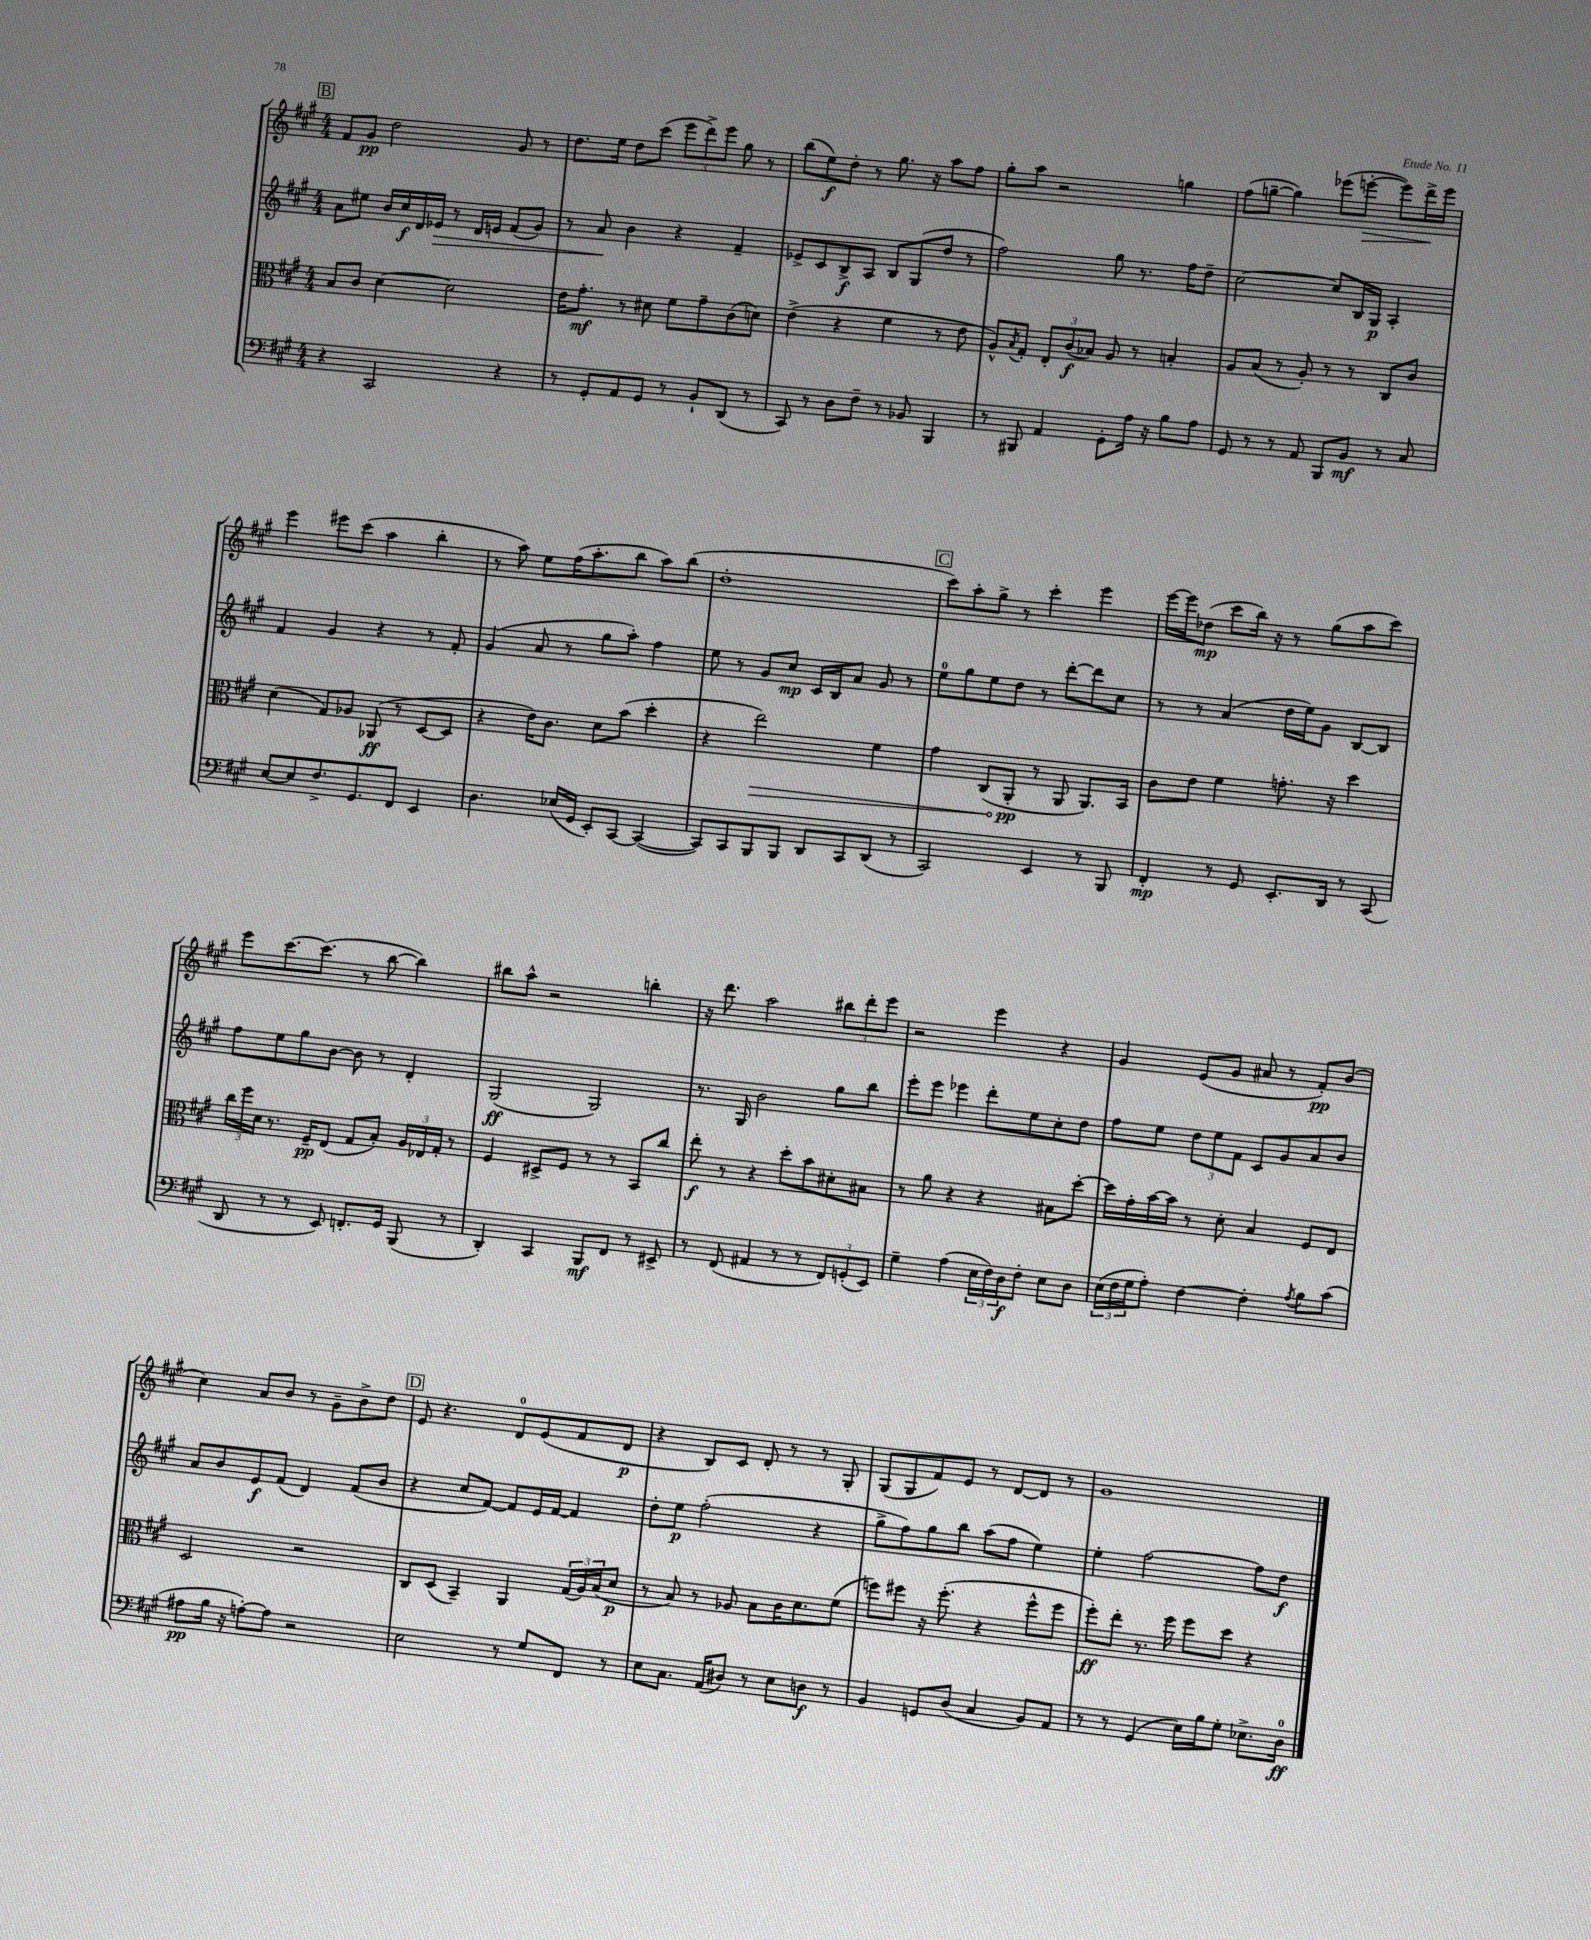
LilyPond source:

<<
\new StaffGroup <<
\new Staff = "s0" {
    \clef treble \key a \major \numericTimeSignature \time 4/4
    \mark \markup { \box "B" } fis'8 gis'8\pp d''2 gis'8 r8 |
    d''8. e''16 d''8 cis'''8( \tuplet 3/2 { e'''8 d'''8->) e'''8 } gis''8 r8 |
    b''8( e''8\f) d''8-. r8 gis''8. r16 a''8 fis''8 |
    gis''8-. a''8 r2 g''4 |
    fis''8( g''8~-- g''4) ees'''8( e'''8~-.\> e'''8) d'''16->\! e'''16 |
    e'''4 eis'''8 cis'''8( a''4 b''4-. |
    r8 a''8) e''8 fis''16( a''8.-. b''8 a''8) b''8( |
    d''1-. |
    \mark \markup { \box "C" } cis'''8) a''8-. gis''8-> r8 cis'''4-. e'''4 |
    e'''16~ e'''16 des''8\mp( cis'''8 b''16) r16 r8 gis''8( a''8 cis'''8) |
    e'''8 cis'''8.~ cis'''8.( r8 b''8~ b''4) |
    bis''8 a''8-^ r2 b''4-. |
    r16 d'''8. a''2 \tuplet 3/2 { bis''8 d'''8-. e'''8 } |
    r2 e'''4 r4 |
    gis'4 e'8( gis'8 ais'8 r8 fis'8-.\pp) b'8( |
    cis''4) a'8 b'8 r8 gis'8-- b'8-> d''8 |
    \mark \markup { \box "D" } e'8 r4. d'8-0 e'8( fis'8 d'8\p |
    r4 b8) cis'8 d'8-. r8 r8 gis8-. |
    gis8( gis8 fis'8) e'8 r8 d'8~ d'8 r8 |
    gis'1 \bar "|." |
}
\new Staff = "s1" {
    \clef treble \key a \major \numericTimeSignature \time 4/4
    \mark \markup { \box "B" } a'8 eis''8 b'16 cis''16\f d'16 ees'16\> r8 d'16 e'16 fis'8( gis'8) |
    r8 a'8\! b'4 r4 fis'4-- |
    ees'8-> cis'8 b8->\f a8 b8 gis8( d''8 r8 |
    fis''2) gis''8 r8. fis''16 d''8-- |
    cis''2~ cis''8 b16 gis16\p a4-. |
    fis'4 gis'4 r4 r8 fis'8-. |
    gis'4( a'8 r8 gis''8 a''8-.) fis''4 |
    e''8 r8 gis'8 cis''8\mp cis'16 b16 a'8 gis'8 r8 |
    \mark \markup { \box "C" } e''8-0 gis''8 e''8 d''8 r8 d'''8~-. d'''8 cis''8 |
    r8 r8 a'4( d''16 e''16) gis'8 b8~ b8 |
    fis''8 e''8 gis''8 b'8~ b'8 r8 d'4-. |
    gis2\ff( gis2) |
    r8. gis16 b'2 gis''8 b''8 |
    e'''8-. e'''8 ees'''4 d'''8-. e''8 cis''8-. d''8 |
    fis''8 e''8 \tuplet 3/2 { d''8 e''8 fis'8 } cis'8 gis'8 a'8 b'8 |
    a'8 b'8 e'8\f fis'8( d'4) fis'8( b'8 |
    \mark \markup { \box "D" } r4 cis''8 fis'8~) fis'8 e'16 fis'16~ fis'4 |
    d''8-. e''8\p fis''2-.( r4 |
    gis''8-> fis''8) gis''8 b''8 a''8( fis''8 e''4) |
    e''4-. fis''2~ fis''8 d''8\f \bar "|." |
}
\new Staff = "s2" {
    \clef alto \key a \major \numericTimeSignature \time 4/4
    \mark \markup { \box "B" } b8 cis'8 d'4~ d'2 |
    e'16 gis'8.-.\mf r8 dis'8 fis'8 gis'8-- cis'8( d'8) |
    e'4->( r4 fis'4 r8 e'8 |
    a8-^) \acciaccatura { b8 } gis8-. \tuplet 3/2 { e8-. cis'8\f( bes8) } a8 r8 b4-. |
    a8 b8( r8 a8-.) r8 r8 cis8 cis'8 |
    d'4( gis8) aes8 aes,8\ff( r8 d8~ d8 |
    r4 e'16) cis'8. d'8 b'8( d''4-. |
    r4 \once \override Hairpin.circled-tip = ##t e''2\>) fis'4 |
    \mark \markup { \box "C" } gis'4 cis8( a,8-.\pp\! r8 a,8 a,8.) b,16 |
    cis'8 e'8 fis'4 g'8.-. r16 d''4 |
    \tuplet 3/2 { cis''16 fis''16 d'16 } r8. fis16--\pp e8( gis8 b8-.) \tuplet 3/2 { a16 ees16 gis16-. } r8 |
    fis4 dis8-> fis8 r8 r8 b,8 cis''8 |
    e''8-.\f r8 r4 d''8-. b'8 dis'8-. bis8 |
    r8 a'8 r4 r4 bis8 d''8~-. |
    d''16 gis'16-. b'16~ b'16 r8 d'8-. b4 fis8 e8 |
    d2 r2 |
    \mark \markup { \box "D" } cis8 d8( b,4--) a,4 \tuplet 3/2 { gis16( a16) b16( } d'8\p |
    r8 b8) r8 aes8 b8 cis'16 d'8. fis'8( |
    f''8) fis''8 r16 fis''8.-.( r4 fis''8-^ fis''8 |
    fis''8-.\ff) e''8-. r8. fis''16 fis''8 d''8 r4 \bar "|." |
}
\new Staff = "s3" {
    \clef bass \key a \major \numericTimeSignature \time 4/4
    \mark \markup { \box "B" } r4 cis,2 r4 |
    r8 gis,8-. a,8 gis,8 r8 b,8-! d,8( r8 |
    cis,8) r8 d8 fis8-- r8 bes,8 b,,4 |
    r8 bis,,8 a,4 gis,8-. a16 r16 b8 a8 |
    gis,8 r8 r8 a,8 b,,8 b,8\mf r8 cis8 |
    e8~ e8 fis8.-> gis,8. fis,8 e,4 |
    d4. ees16( gis,16 e,8-.) cis,8~ cis,4~( |
    cis,8) cis,8 b,,8 b,,8 d,8 cis,8 d,8( r8 |
    \mark \markup { \box "C" } cis,2) e,4 r8 b,,8 |
    fis,4-.\mp r8 gis,8 e,8.-. d,16 r8 cis,8( |
    d,8 r8 r8 e,8) f,8.-. gis,16 b,,8( r8 |
    d,4-.) cis,4 b,,8\mf fis,8 r8 eis,8-> |
    r8 fis,8( ais,4 r8 r8 \tuplet 3/2 { fis,8) g,8-.( e,8) } |
    gis4-- a4( \tuplet 3/2 { e16 fis16) d16\f } fis8-. e8 d8 |
    \tuplet 3/2 { e16( fis16 gis16 } a8-.) fis4~ fis4-. \acciaccatura { a8 } b8 cis'8( |
    ais8\pp b16 r16 a8~-.) a8 r2 |
    \mark \markup { \box "D" } e2 r8 gis8 fis,8 r8 |
    e8 cis8. a,16( dis8) r8 e8 d8\f r8 |
    b,4 g,8 d8( cis4 b,8) a,8 |
    r8 r8 gis,4( e16) b16 gis8-. ees8.-> d16-0\ff \bar "|." |
}
>>
>>
\layout { \context { \Score \remove "Bar_number_engraver" } }
